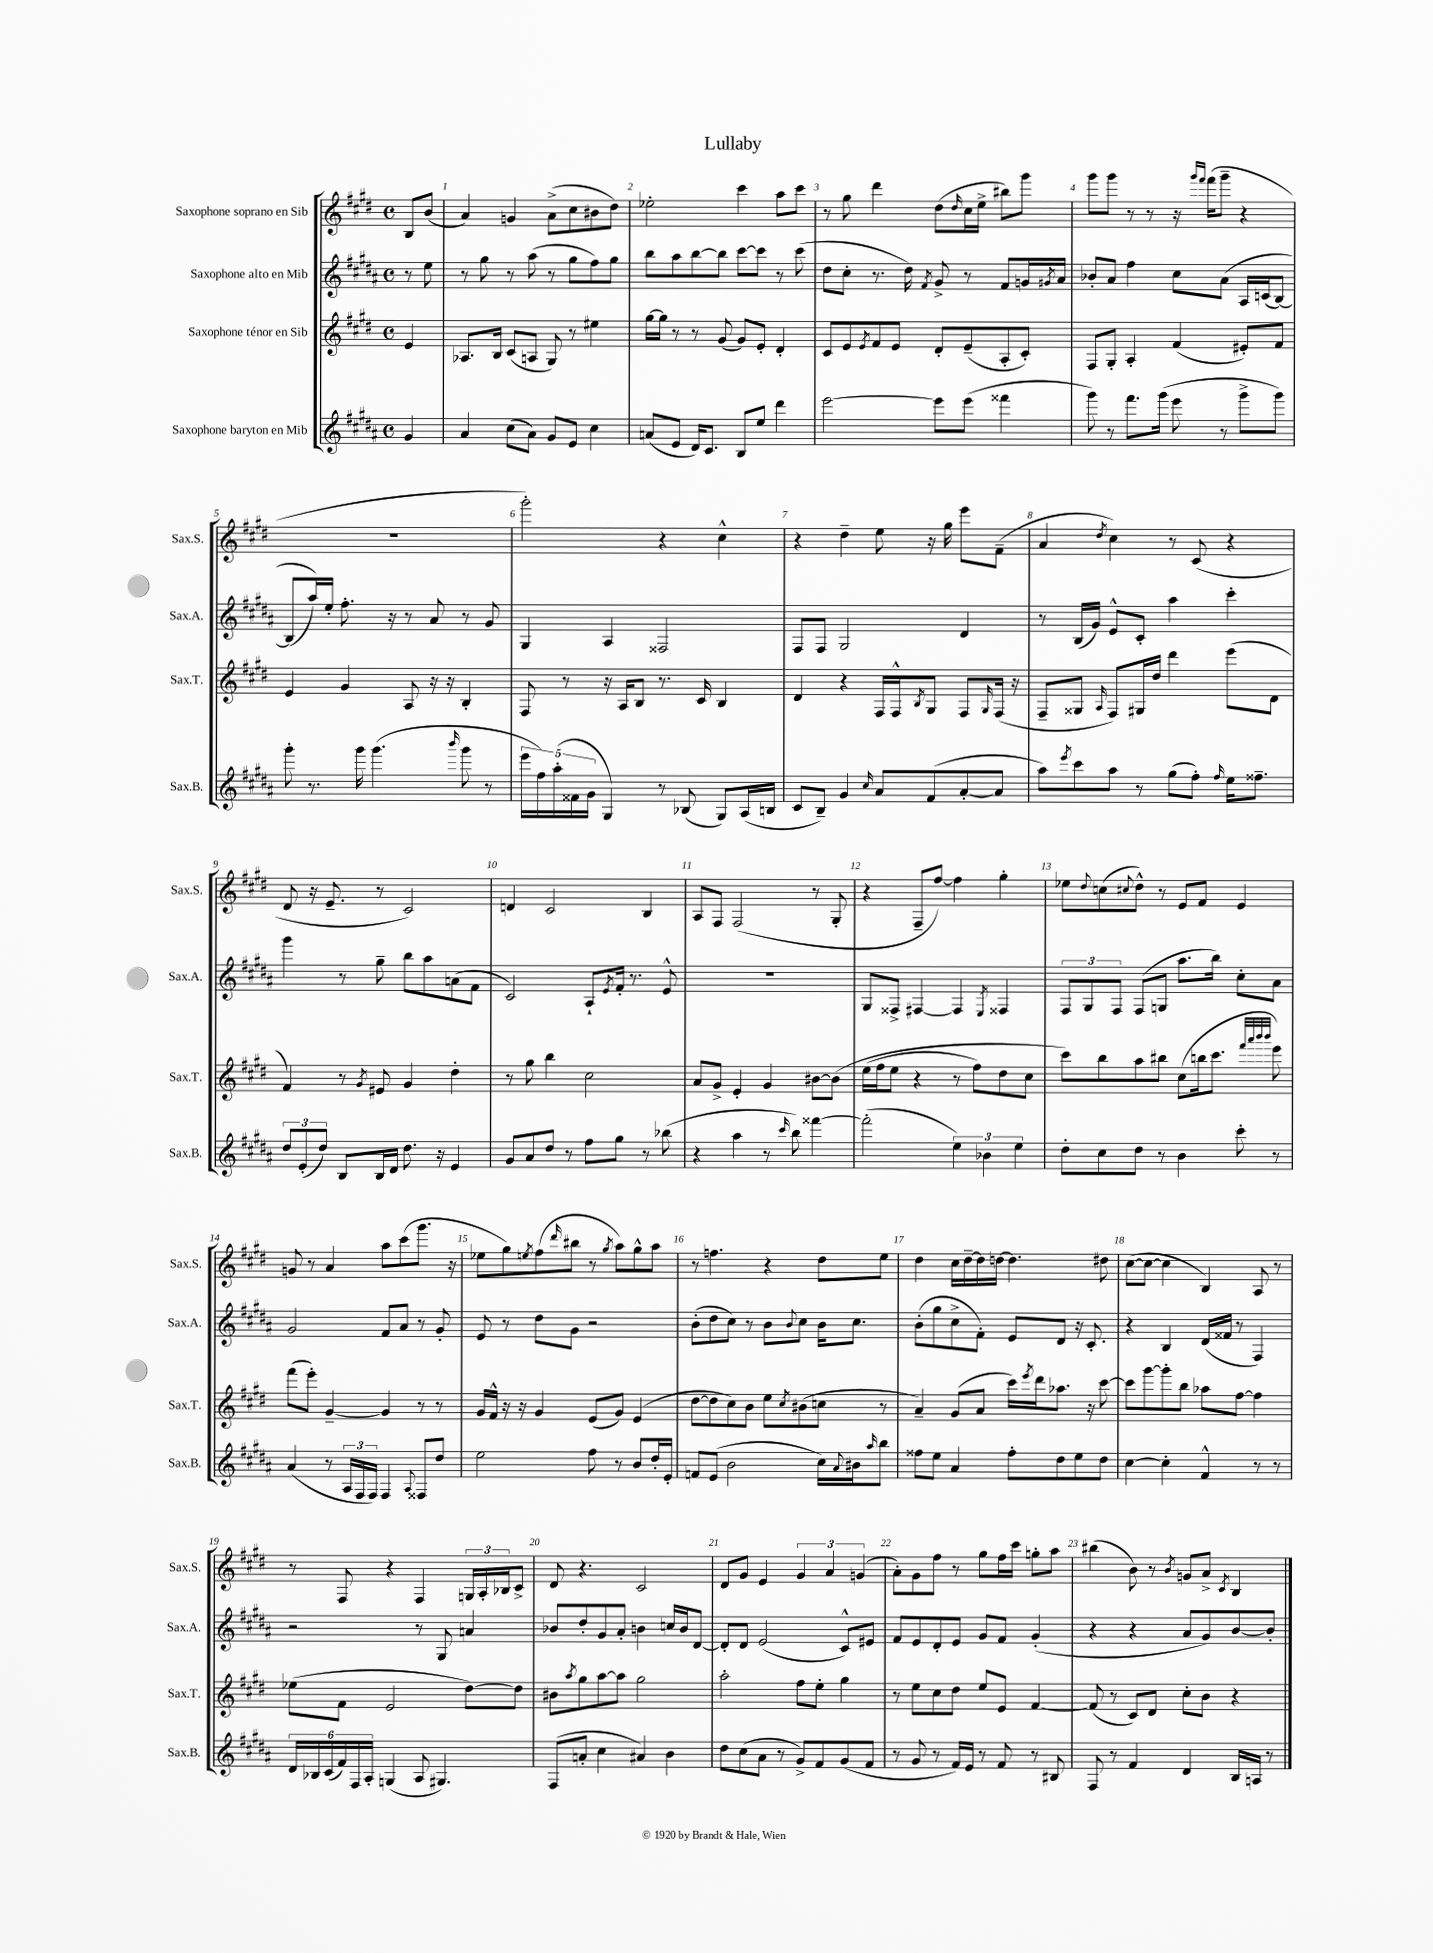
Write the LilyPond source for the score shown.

\header { title = "Lullaby" }
<<
\new StaffGroup <<
\new Staff = "s0" \with { instrumentName = "Saxophone soprano en Sib" shortInstrumentName = "Sax.S." } {
    \clef treble \key e \major \defaultTimeSignature \time 4/4 \partial 4
    b8 b'8( |
    a'4) g'4 a'8->( cis''8 bis'8 dis''8) |
    ees''2-. cis'''4 a''8 cis'''8 |
    r8 gis''8 dis'''4 dis''8( \grace { dis''16 } cis''16 e''16-> bis''8) gis'''8 |
    gis'''8 gis'''8 r8 r8 r16 \grace { gis'''16 fis'''16 } fis'''16( gis'''8-- r4 |
    R1 |
    gis'''2-.) r4 cis''4-^ |
    r4 dis''4-- e''8 r16 gis''16 e'''8 fis'8--( |
    a'4 \acciaccatura { dis''8 } cis''4) r8 cis'8( r4 |
    dis'8 r16 e'8.-- r8 cis'2) |
    d'4 cis'2 b4 |
    a8 fis8 fis2( r8 gis8-. |
    r4 fis8-- fis''8~) fis''4 gis''4-. |
    ees''8 \appoggiatura { dis''8 } c''8( \appoggiatura { cis''8 } dis''8-^) r8 e'8 fis'8 e'4 |
    g'8 r8 a'4 a''8 cis'''8( gis'''8. r16 |
    ees''8 gis''8) \acciaccatura { e''8 } fis''8( \grace { dis'''16 } bis''8 r8 \acciaccatura { gis''8 } a''8) gis''8-^ a''8 |
    r8 f''4. r4 dis''8 e''8 |
    dis''4 cis''16 dis''16~-- dis''16 d''16~ d''4. dis''8 |
    cis''8~( cis''8~ cis''4 b4) a8 r8 |
    r8 fis8 r4 fis4 \tuplet 3/2 { g16 a16-. bes16 } cis'8-> |
    dis'8 r4. cis'2 |
    dis'8 gis'8 e'4 \tuplet 3/2 { gis'4 a'4 g'4( } |
    a'8-.) gis'8 fis''8 r8 gis''8 fis''16 cis'''16 g''8-. a''8 |
    bis''4( b'8) r8 \acciaccatura { b'8 } g'8 a'8-> \acciaccatura { cis'8 } b4 \bar "|." |
}
\new Staff = "s1" \with { instrumentName = "Saxophone alto en Mib" shortInstrumentName = "Sax.A." } {
    \clef treble \key b \major \defaultTimeSignature \time 4/4 \partial 4
    r8 e''8 |
    r8 gis''8 r8 ais''8( r8 gis''8 fis''8) gis''8 |
    b''8 ais''8 b''8~ b''8 cis'''8~ cis'''8 r8 cis'''8( |
    dis''8 cis''8-. r8. dis''16) \acciaccatura { fis'8 } gis'8-> r8 fis'8 g'16 \acciaccatura { gis'8 } ais'16 |
    bes'8-. ais'8 fis''4 cis''8 ais'8\( ais16 c'16( b8~) |
    b8( ais''16)\) e''16-. fis''8.-. r16 r8 ais'8 r8 gis'8 |
    gis4 ais4 fisis2 |
    fis8 fis8 gis2 dis'4 |
    r8 b16( gis'16) e'8-^ cis'8-. ais''4 cis'''4-. |
    gis'''4 r8 gis''8-- b''8 ais''8 a'8( fis'8 |
    cis'2) ais8-! \acciaccatura { e'8 } fis'16-. r8. e'8-^ |
    R1 |
    gis8 fisis8-> fis4~ fis4 \acciaccatura { e8 } fisis4 |
    \tuplet 3/2 { fis8 gis8 fis8 } fis8( g8 ais''8. b''16) cis''8-. ais'8 |
    gis'2 fis'8 ais'8 r8 gis'8-. |
    e'8 r8 dis''8 gis'8 r2 |
    b'8-.( dis''8 cis''8) r8 b'8 \appoggiatura { b'8 } cis''8 b'16 cis''8. |
    b'8-.( gis''8 cis''8-> fis'8-.) e'8 dis'8 r16 cis'8.-. |
    r4 b4 dis'16( fisis'16 r8 fis4) |
    r2 r8 gis8 a'4 |
    bes'8 dis''8-. gis'8 ais'8-. b'4 c''16 b'16 dis'8~ |
    dis'8-. dis'8 e'2( cis'8-^) eis'8 |
    fis'8 e'8 dis'8-. e'8 gis'8 fis'8 gis'4-.( |
    r4 r4 ais'8 gis'8) b'8~ b'8-. \bar "|." |
}
\new Staff = "s2" \with { instrumentName = "Saxophone ténor en Sib" shortInstrumentName = "Sax.T." } {
    \clef treble \key e \major \defaultTimeSignature \time 4/4 \partial 4
    e'4 |
    aes8. b16 cis'8( a8 gis8) r8 eis''4 |
    gis''16~ gis''16 r8 r8 gis'8( gis'8) e'8-. dis'4-. |
    cis'8 e'8 \acciaccatura { e'8 } fis'8 e'8 dis'8-. e'8--( a8-. cis'8-.) |
    fis8 gis8-. a4-. fis'4( eis'8-.) fis'8 |
    e'4 gis'4 a8 r16 r16 b4-. |
    fis8 r8 r16 a16 b8 r8. cis'16 b4 |
    dis'4 r4 fis16 fis16-^ \acciaccatura { b8 } gis8 fis8 \grace { gis16 } fis16( r16 |
    fis8-- gisis8 \grace { a16 } fis8) gis16 dis''16 dis'''4 e'''8( dis'8 |
    fis'4) r8 \acciaccatura { gis'8 } eis'8 gis'4 dis''4-. |
    r8 gis''8 b''4 cis''2 |
    a'8 gis'8-> e'4-. gis'4 bis'8~ bis'8\( |
    e''16( fis''16 e''8 r4 r8 fis''8) dis''8 cis''8 |
    cis'''8\) b''8 a''8 bis''8 cis''8( b''16 cis'''8. \grace { fis'''32 a'''32 b'''32 b'''32 } e'''8) |
    fis'''8( e'''8-.) gis'4~-- gis'4 r8 r8 |
    gis'16 fis'16-^ r16 r16 gis'4 e'8( gis'8) e'4( |
    dis''8~ dis''8 cis''8) b'8 e''8 \acciaccatura { cis''8 } bis'8( c''8 r8 |
    a'4--) gis'8( a'8 cis'''16) \acciaccatura { e'''8 } dis'''16 aes''8. r16 cis'''8~ |
    cis'''8 gis'''8~ gis'''8-. b''8 aes''8 fis''8~ fis''4 |
    ees''8( fis'8 e'2 dis''8~) dis''8 |
    bis'8 \acciaccatura { a''8 } gis''8 a''8~ a''8 gis''2 |
    a''2-. fis''8 e''8-. gis''4 |
    r8 e''8 cis''8 dis''8 e''8 e'8 fis'4~ |
    fis'8( r8 cis'8) dis'8 cis''8-. b'8 r4 \bar "|." |
}
\new Staff = "s3" \with { instrumentName = "Saxophone baryton en Mib" shortInstrumentName = "Sax.B." } {
    \clef treble \key b \major \defaultTimeSignature \time 4/4 \partial 4
    gis'4 |
    ais'4 cis''8( ais'8) gis'8 e'8 cis''4 |
    a'8( e'8 dis'16) cis'8. b8 e''8 dis'''4 |
    e'''2~ e'''8 e'''8( fisis'''4 |
    gis'''8) r8 fis'''8. gis'''16( e'''8 r8 gis'''8-> gis'''8) |
    gis'''8-. r8. gis'''16 gis'''4.( \grace { b'''16 } gis'''8 r8 |
    \tuplet 5/4 { e'''16 fis''16) ais''16-.( fisis'16 gis'16 } gis4) r8 bes8( gis8) ais16( b16 |
    cis'8 b8--) gis'4 \grace { cis''16 } ais'8 fis'8( ais'8~-. ais'8 |
    ais''8) \acciaccatura { e'''8 } cis'''8 ais''8 r8 gis''8( fis''8-.) \grace { fis''16 } e''16 fisis''8.-- |
    \tuplet 3/2 { dis''8 e'8-.( dis''8) } b8 b16 dis'16 dis''8. r16 e'4 |
    gis'8 ais'8 dis''8 r8 fis''8 gis''8 r8 bes''8( |
    r4 ais''4 r8 \grace { cis'''16 } b''8) fisis'''4~ |
    fisis'''2-.( \tuplet 3/2 { e''4) bes'4 e''4 } |
    dis''8-. cis''8 dis''8 r8 b'4 cis'''8-. r8 |
    ais'4( r8 \tuplet 3/2 { ais16 fis16 fis16) } fis4 \appoggiatura { ais8 } fisis8 dis''8 |
    e''2 fis''8 r8 b'8 dis''16-. e'16-. |
    f'8 e'8( b'2 cis''16) \appoggiatura { ais'8 } bis'16 \grace { ais''16 } b''8 |
    fisis''8 e''8 ais'4 fisis''8-. dis''8 e''8 dis''8 |
    cis''4~ cis''4-. fis'4-^ r8 r8 |
    \tuplet 6/4 { dis'16 bes16 cis'16( fis'16) fis16 ais16-. } g4( ais8 gis4.) |
    fis8( a'8-. cis''4 ais'4) b'4 |
    dis''8 cis''8( ais'8 r8 gis'8->) fis'8 gis'8( fis'8 |
    r8 gis'8 r8 fis'16) e'16 r8 fis'8 r8 bis8 |
    fis8 r8 fis'4 dis'4 b16 a16 r8 \bar "|." |
}
>>
>>
\layout { \context { \Score \override BarNumber.break-visibility = ##(#f #t #t) barNumberVisibility = #all-bar-numbers-visible } }
